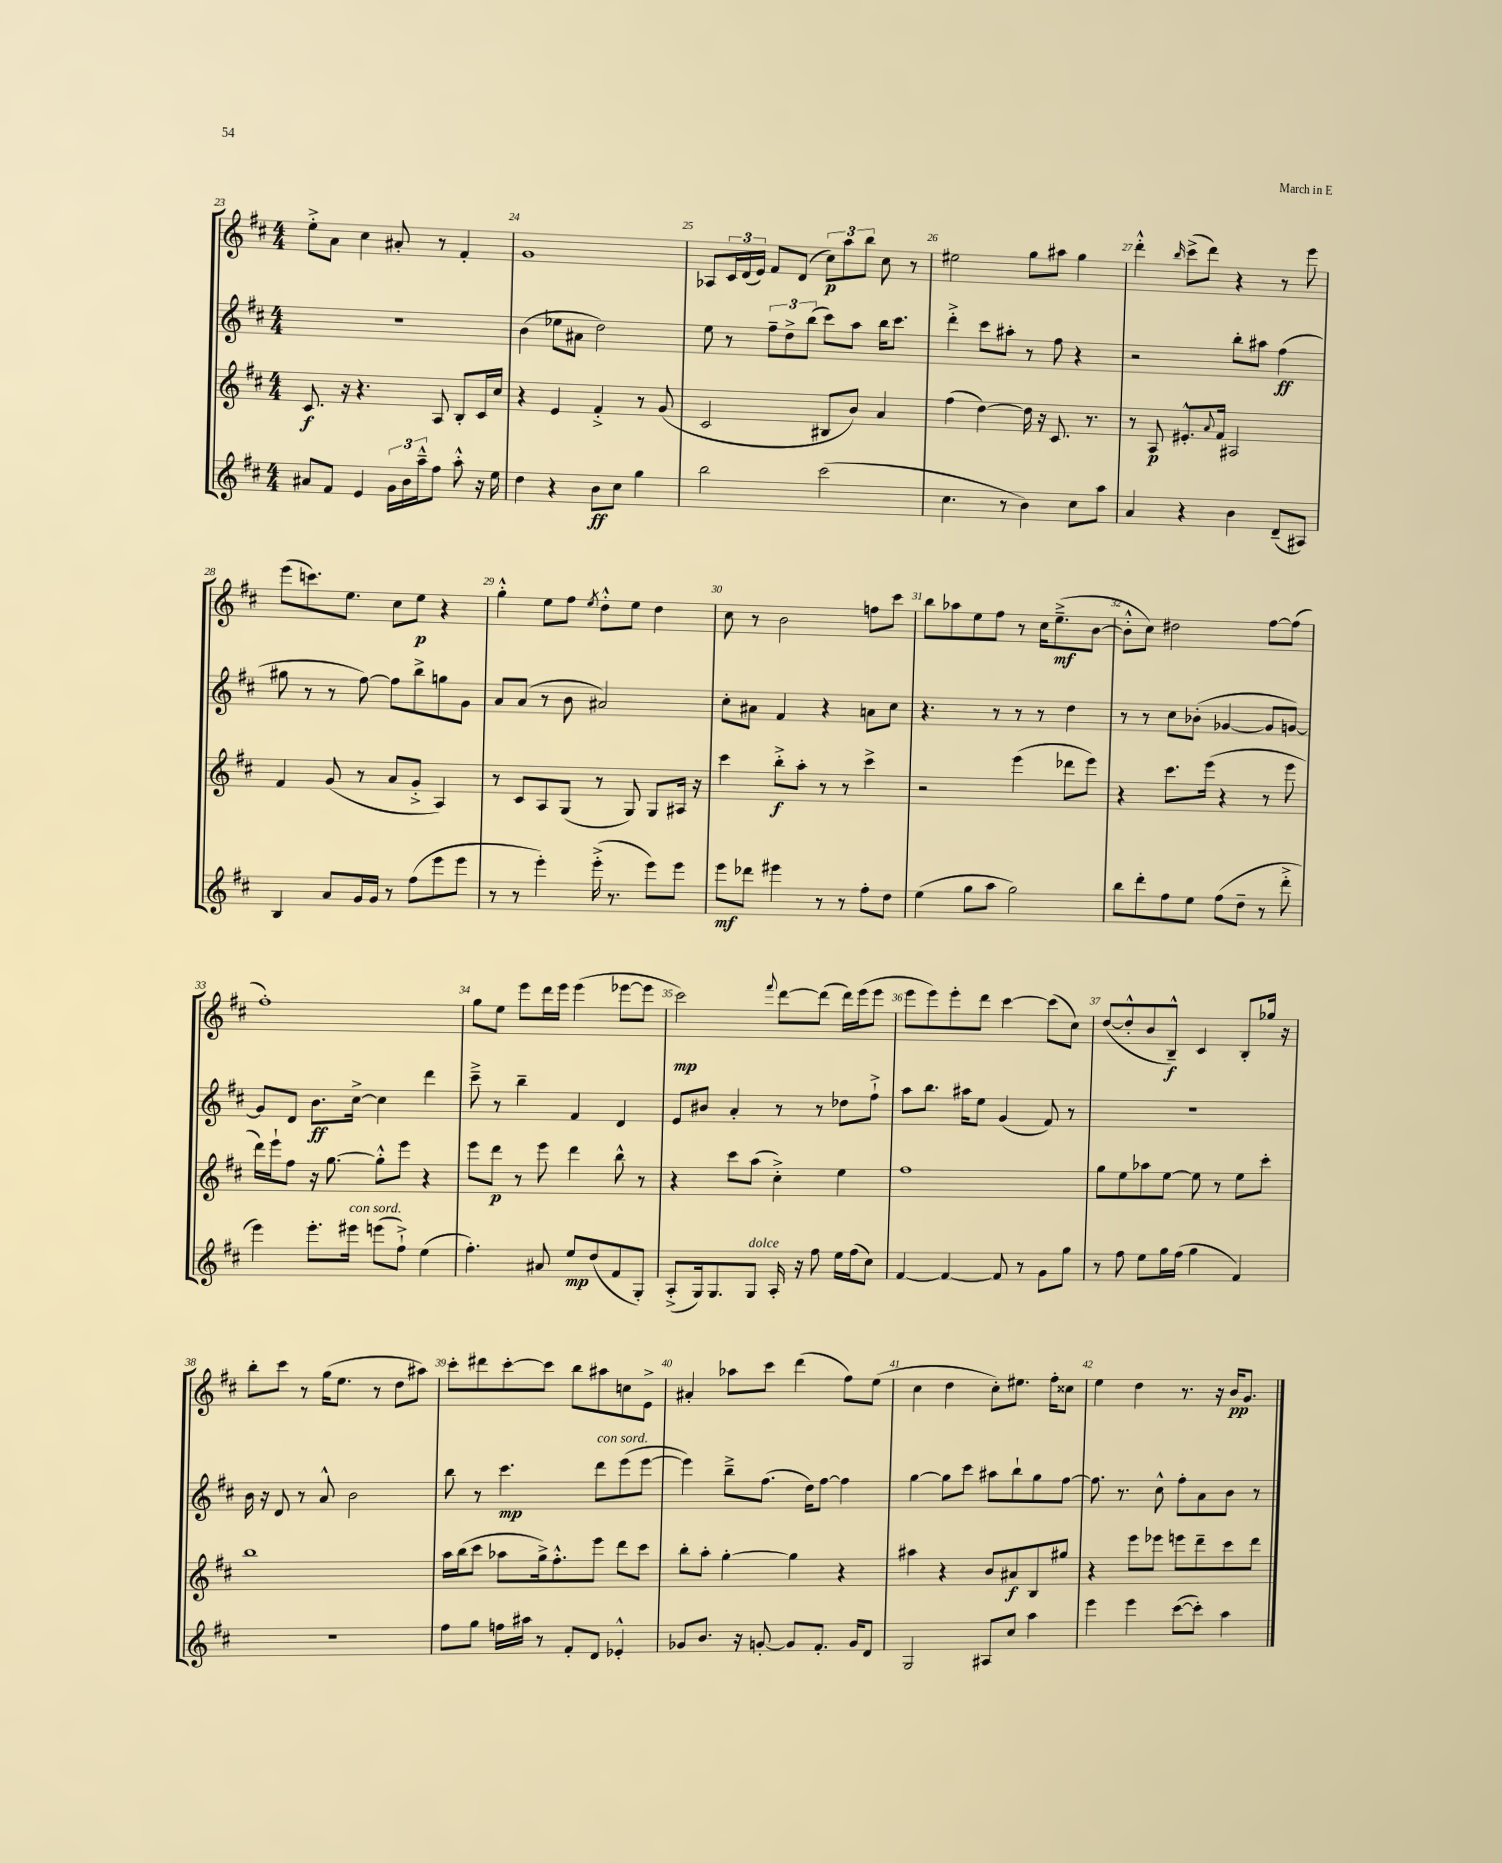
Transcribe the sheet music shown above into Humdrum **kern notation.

**kern	**kern	**kern	**kern
*staff4	*staff3	*staff2	*staff1
*clefG2	*clefG2	*clefG2	*clefG2
*k[f#c#]	*k[f#c#]	*k[f#c#]	*k[f#c#]
*M4/4	*M4/4	*M4/4	*M4/4
8a#	8.c#	1r	8ee'^
8f#	.	.	8a
.	16r	.	.
4e	4.r	.	4cc#
24g	.	.	8a#'
24b	.	.	.
24aa~^^	.	.	.
8ff#	8A	.	8r
8aa'^^	8B'	.	4f#'
16r	16c#	.	.
16ee	16cc#	.	.
=	=	=	=
4dd	4r	(4b	1g
4r	4e	8ee-	.
.	.	8a#	.
8b	4f#'^	2dd)	.
8cc#	.	.	.
4gg	8r	.	.
.	(8g	.	.
=	=	=	=
2bb	2c#	8ee	8A-
.	.	8r	24c#
.	.	.	(24d
.	.	.	24e)
.	.	12ff#~	8f#
.	.	12dd^	.
.	.	.	(8d
.	.	(12bb	.
(2ccc#	8B#	8ccc#)	12cc#)
.	.	.	12aa
.	8b)	8aa	.
.	.	.	12bb
.	4a	16bb	8cc#
.	.	8.ccc#	.
.	.	.	8r
=	=	=	=
4.cc#	(4ff#	4ddd'^	2ee#
.	[4dd)	8ccc#	.
8r	.	8aa#'	.
4b)	16dd]	8r	8gg
.	16r	.	.
.	8.c#	8ff#	8aa#
8cc#	.	4r	4gg
.	8.r	.	.
8aa	.	.	.
=	=	=	=
4a	8r	2r	4ddd'^^
.	8A	.	.
.	.	.	16qqbb
4r	8.e#'^^	.	(8ccc#^
.	.	.	8ddd)
.	8qqa	.	.
.	16f#	.	.
4b	2A#	8bb'	4r
.	.	8aa#	.
(8d~	.	(4ff#	8r
8A#)	.	.	8eee
=	=	=	=
4B	4f#	8gg#	(8eee
.	.	8r	8.ccc)
8a	(8g	8r	.
.	.	.	8.ee
16g	8r	[8ff#)	.
16g	.	.	.
8r	8a	8ff#]	8cc#
(8ff#	8g'^	8bb^	8ee
8eee	4A)	8gg	4r
8eee	.	8g	.
=	=	=	=
8r	8r	8a	4gg'^^
8r	8c#	(8a	.
4eee')	8A	8r	8ee
.	(8G	8b	8ff#
.	.	.	8qee
(16eee'^	8r	2a#)	8dd'^^
8.r	.	.	.
.	8G)	.	8ee
8eee)	8G	.	4dd
8eee	16A#	.	.
.	16r	.	.
=	=	=	=
8eee	4ccc#	8cc#'	8cc#
8ddd-	.	8a#	8r
4eee#	8bb'^	4f#	2b
.	8aa'	.	.
8r	8r	4r	.
8r	8r	.	.
8ff#'	4ccc#^	8a	8ff
8dd	.	8cc#	8ccc#
=	=	=	=
(4ee	2r	4.r	8bb
.	.	.	8aa-
8gg	.	.	8ee
8aa	.	8r	8ff#
2gg)	(4eee	8r	8r
.	.	8r	16cc#
.	.	.	(8.ee~^
.	8ddd-	4dd	.
.	8eee)	.	[8b
=	=	=	=
8bb	4r	8r	8b'^^]
8ddd'	.	8r	8cc#)
8ff#	8.ccc#	8cc#	2dd#
8ee	.	(8b-'	.
.	(16eee	.	.
(8ff#	4r	[4g-	.
8dd~	.	.	.
8r	8r	8g-]	[8ff#
8ddd'^	8eee	[8g)	(8ff#]
=	=	=	=
4eee)	16ddd)	8g]	1ff#')
.	16eee`	.	.
.	8ff#	8d	.
8.eee'	16r	8.b	.
.	[8.gg	.	.
16eee#	.	[16cc#^	.
(8eee	8gg'^^]	4cc#]	.
8ff#`^)	8eee	.	.
(4ee	4r	4ddd	.
=	=	=	=
4.ff#')	8eee	8ccc#~^	8gg
.	8ddd	8r	8ee
.	8r	4bb~	8eee
8a#	8eee	.	16ddd
.	.	.	16eee
8ee	4ddd	4f#	(4eee
(8dd	.	.	.
8f#	8bb^^	4d	[8eee-
8G')	8r	.	8eee-]
=	=	=	=
(8A'^	4r	8e	2ccc#)
16G)	.	8b#	.
8.G	.	.	.
.	8ccc#	4a'	.
8G	(8aa	.	.
.	.	.	8qqfff#
16A'	4cc#'^)	8r	[8ddd
16r	.	.	.
8ff#	.	8r	(8ddd]
16ee	4ee	8dd-	16ddd)
(16ff#	.	.	(16eee
8cc#)	.	8ff#`^	8eee
=	=	=	=
[4f#	1ff#	8aa	8eee
.	.	8.bb	8eee)
4f#_	.	.	8eee'
.	.	16aa#	.
.	.	8ee	8ddd
8f#]	.	(4g	[4ccc#
8r	.	.	.
8g	.	8f#)	(8ccc#]
8gg	.	8r	8cc#)
=	=	=	=
8r	8gg	1r	([8dd
8ff#	8ee	.	8dd'^^]
8ee	8aa-	.	8b
16gg	[8ee	.	8B~^^)
(16ff#	.	.	.
4gg	8ee]	.	4c#
.	8r	.	.
4f#)	8ee	.	8B'
.	8ccc#'	.	16gg-
.	.	.	16r
=	=	=	=
1r	1bb	16b	8bb'
.	.	16r	.
.	.	8d	8ccc#
.	.	8r	8r
.	.	8a^^	(16gg
.	.	.	8.ee
.	.	2b	.
.	.	.	8r
.	.	.	8dd
.	.	.	8aa#)
=	=	=	=
8ff#	16aa	8bb	8ccc#'
.	(16bb	.	.
8gg	8ccc#	8r	8ddd#
16ff	8aa-	4.ccc#	[8ccc#'
16aa#	.	.	.
8r	16gg^)	.	8ccc#]
.	8.ff#'^^	.	.
8f#'	.	.	8bb
8d	8eee	8ddd	8aa#
4e-'^^	8ddd	(8eee	8cc
.	8ccc#	[8eee	8e^
=	=	=	=
8g-	8bb'	4eee])	4a#'
8.b	8aa'	.	.
.	[4gg'	8bb~^	8aa-
16r	.	.	.
[8g'	.	(8.ff#	8ccc#
8g]	4gg]	.	(4ddd
.	.	16dd)	.
8.f#'	.	[8ff#	.
.	4r	4ff#]	8ff#)
16g	.	.	.
8d	.	.	(8ee
=	=	=	=
2G	4aa#	[4gg	4cc#
.	4r	8gg]	4dd
.	.	8ccc#	.
8A#	8b	8aa#	8cc#')
8cc#	8a#	8bb`	8.ee#
4aa	8B	8gg	.
.	.	.	16ff#'
.	8gg#	[8ff#	8cc##
=	=	=	=
4eee	4r	8.ff#]	4ee
.	.	8.r	.
4eee	8eee	.	4dd
.	8eee-	8cc#^^	.
([8ccc#	8eee	8ff#'	8.r
8ccc#'])	8ddd~	8a	.
.	.	.	16r
4aa	8ccc#	8b	16b
.	.	.	8.g
.	8ddd	8r	.
==	==	==	==
*-	*-	*-	*-
